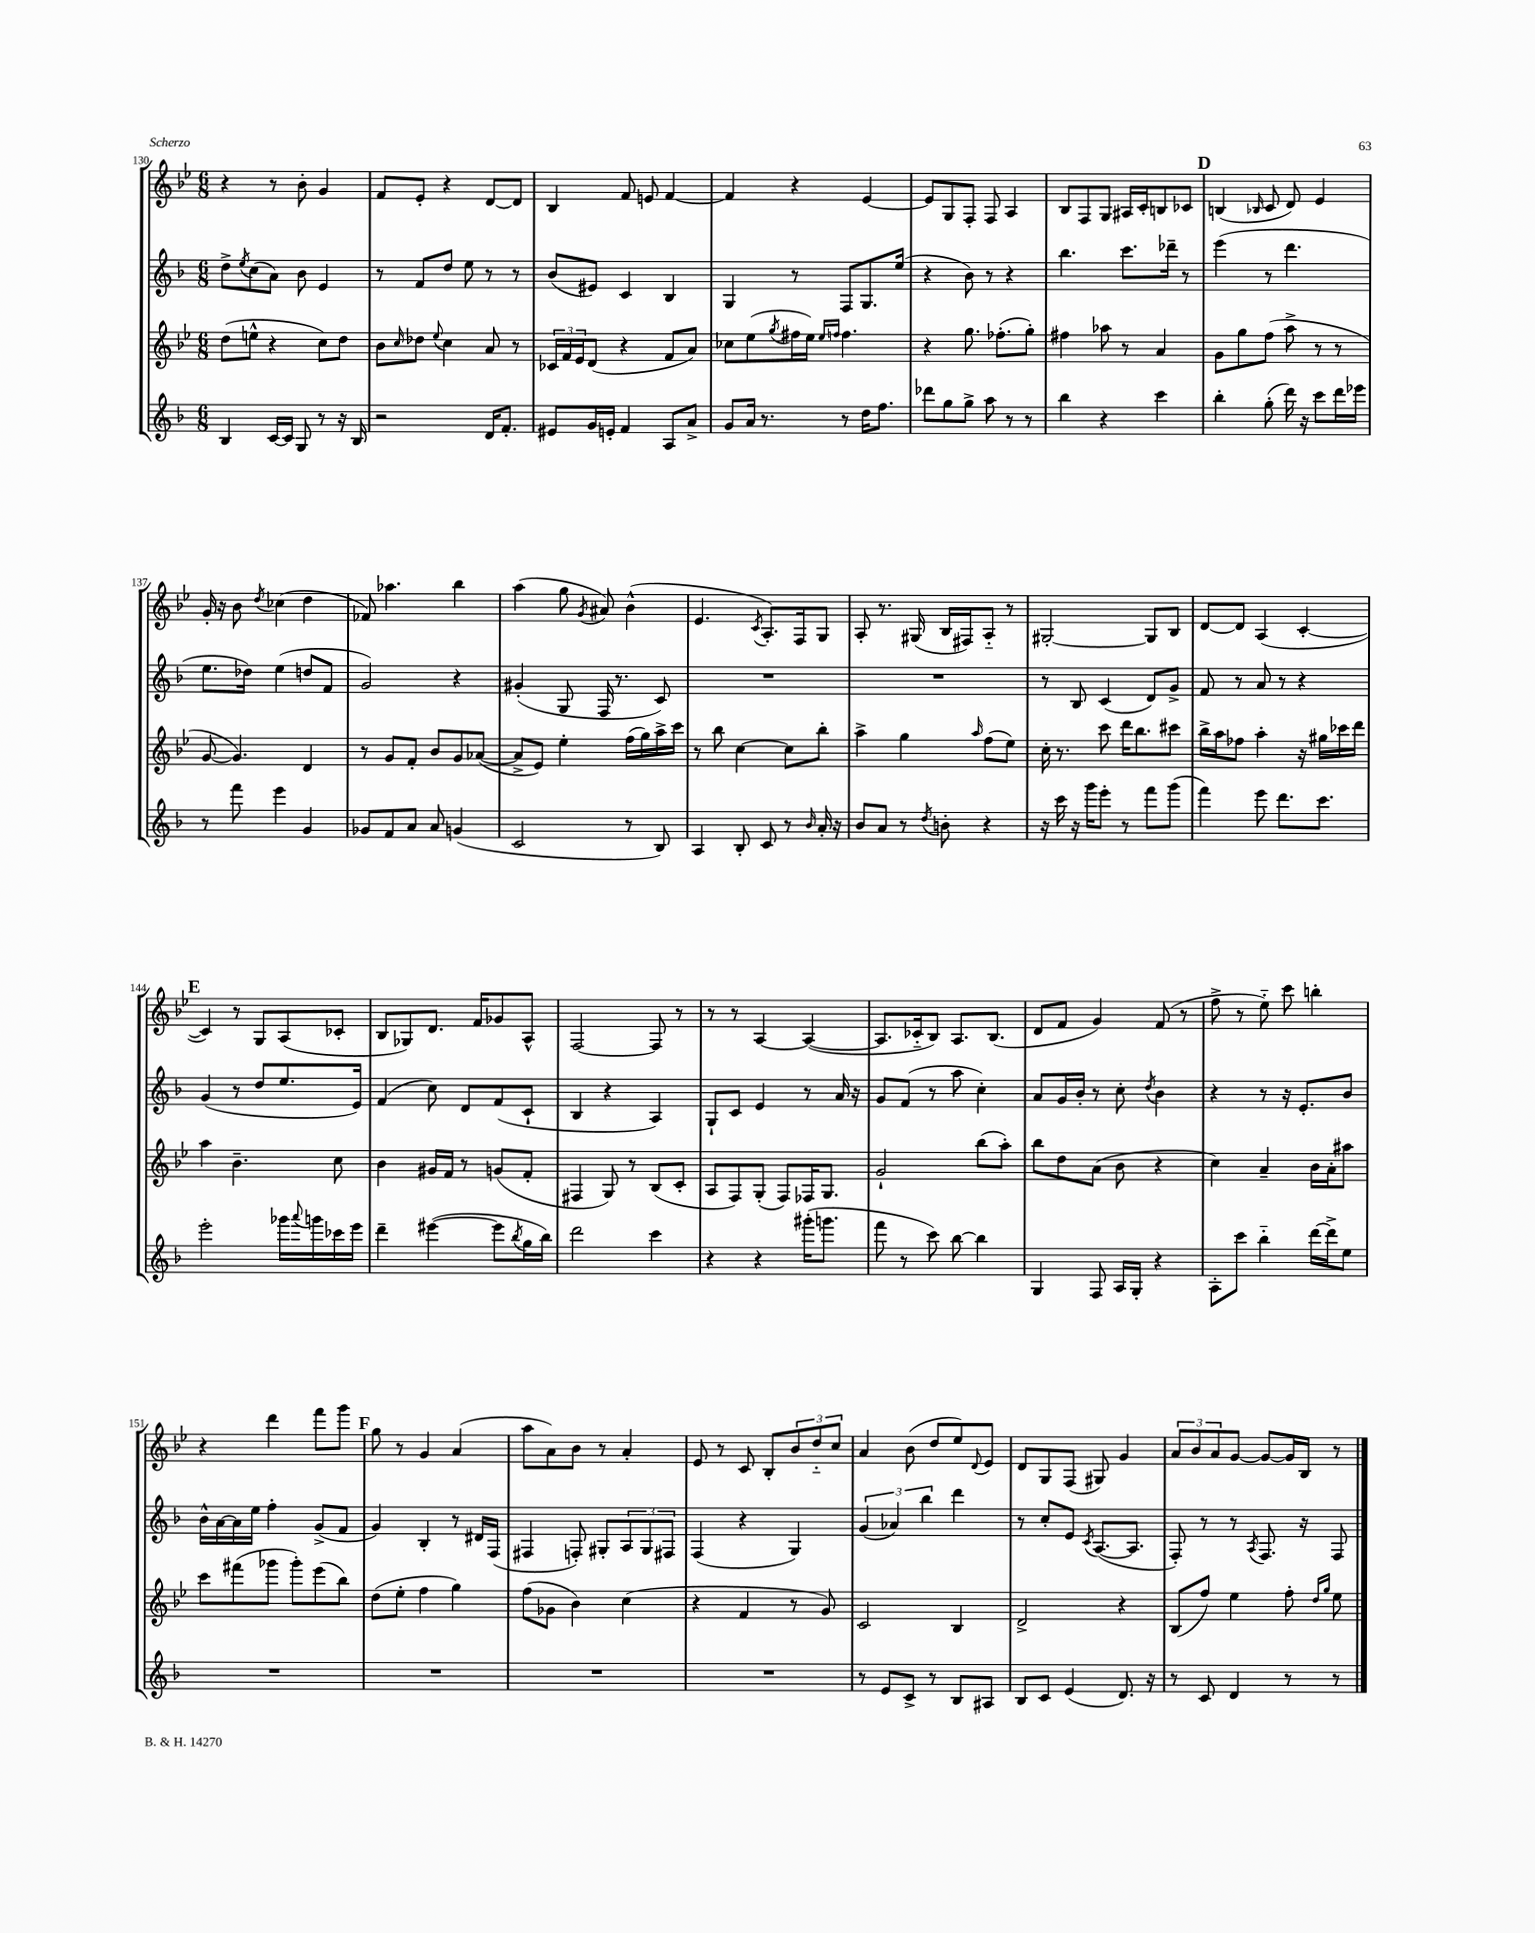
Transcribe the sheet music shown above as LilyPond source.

<<
\new StaffGroup <<
\new Staff = "s0" {
    \clef treble \key bes \major \numericTimeSignature \time 6/8
    r4 r8 bes'8-. g'4 |
    f'8 ees'8-. r4 d'8~ d'8 |
    bes4 f'8 e'8 f'4~ |
    f'4 r4 ees'4~ |
    ees'8 g8 f8-. f8 a4 |
    bes8 f8 g8 ais16 c'16-. b8 ces'8 |
    \mark \markup { \bold "D" } b4( \grace { bes16 } c'8 d'8) ees'4 |
    g'16-. r16 bes'8 \acciaccatura { d''8 } ces''4( d''4 |
    fes'8) aes''4. bes''4 |
    a''4( g''8 \acciaccatura { g'8 } ais'8) bes'4-^( |
    ees'4. \acciaccatura { c'8 } a8.-.) f16 g8 |
    a8-. r8. gis16( bes16 fis16) a8-_ r8 |
    gis2~-. gis8 bes8 |
    d'8~ d'8 a4( c'4~-. |
    \mark \markup { \bold "E" } c'4) r8 g8 a8( ces'8-. |
    bes8 ges8) d'8. f'16 ges'8 a8-^ |
    f2~ f8 r8 |
    r8 r8 a4~ a4~( |
    a8. ces'16-_ bes8) a8. bes8.( |
    d'8 f'8 g'4) f'8( r8 |
    f''8-> r8 ees''8-_) c'''8 b''4-. |
    r4 d'''4 f'''8 g'''8 |
    \mark \markup { \bold "F" } g''8 r8 g'4 a'4( |
    a''8 a'8) bes'8 r8 a'4-. |
    ees'8 r8 c'8 bes8-. \tuplet 3/2 { bes'8 d''8-_ c''8 } |
    a'4 bes'8( d''8 ees''8) \appoggiatura { d'8 } ees'8 |
    d'8 g8 f8( gis8) g'4 |
    \tuplet 3/2 { a'8 bes'8 a'8 } g'8~ g'8~ g'16 bes16 r8 \bar "|." |
}
\new Staff = "s1" {
    \clef treble \key f \major \numericTimeSignature \time 6/8
    d''8-> \acciaccatura { e''8 } c''8( a'8) bes'8 e'4 |
    r8 f'8 d''8 e''8 r8 r8 |
    bes'8( eis'8) c'4 bes4 |
    g4 r8 f8 g8. e''16( |
    r4 bes'8) r8 r4 |
    bes''4. c'''8. des'''16-- r8 |
    \mark \markup { \bold "D" } e'''4( r8 d'''4. |
    e''8. des''16) e''4( d''8 f'8 |
    g'2) r4 |
    gis'4-.( g8 f16 r8. c'8) |
    R2. |
    R2. |
    r8 bes8 c'4( d'8) g'8-> |
    f'8 r8 a'8 r8 r4 |
    \mark \markup { \bold "E" } g'4( r8 d''8 e''8. e'16) |
    f'4( c''8) d'8 f'8( c'8-! |
    bes4 r4 a4) |
    g8-! c'8 e'4 r8 a'16 r16 |
    g'8 f'8( r8 a''8 c''4-.) |
    a'8 g'16 bes'16-. r8 c''8-. \acciaccatura { d''8 } bes'4 |
    r4 r8 r16 e'8.-. bes'8 |
    bes'16-^ a'16~ a'16 e''16 f''4-. g'8->( f'8 |
    \mark \markup { \bold "F" } g'4) bes4-. r8 dis'16 f16( |
    fis4 f8-.) gis8-. \tuplet 3/2 { a8 gis8 fis8 } |
    f4( r4 g4) |
    \tuplet 3/2 { g'4( aes'4) bes''4 } d'''4 |
    r8 c''8-. e'8 \acciaccatura { c'8 } a8.~( a8. |
    f8-.) r8 r8 \acciaccatura { a8 } f8. r16 f8 \bar "|." |
}
\new Staff = "s2" {
    \clef treble \key bes \major \numericTimeSignature \time 6/8
    d''8( e''8-^ r4 c''8) d''8 |
    bes'8 \grace { c''16 } des''8 \appoggiatura { ees''8 } c''4 a'8 r8 |
    \tuplet 3/2 { ces'16 f'16 ees'16 } d'8( r4 f'8 a'8) |
    ces''8 ees''8( \acciaccatura { g''8 } fis''16 ees''16) \grace { ees''16 f''16 } f''4. |
    r4 g''8. fes''8.-.( g''8-.) |
    fis''4 aes''8 r8 a'4 |
    \mark \markup { \bold "D" } g'8 g''8 f''8( a''8-> r8 r8 |
    g'8~ g'4.) d'4 |
    r8 g'8 f'8-. bes'8 g'8 aes'8~( |
    aes'8-> ees'8) ees''4-. f''16( g''16) a''16-> c'''16 |
    r8 bes''8 c''4~ c''8 bes''8-. |
    a''4-> g''4 \grace { a''16 } f''8( ees''8) |
    c''16-. r8. c'''8 d'''16 bes''8. cis'''8 |
    bes''16-> a''16 fes''8 a''4-. r16 gis''16 ces'''16 d'''16 |
    \mark \markup { \bold "E" } a''4 bes'4.-- c''8 |
    bes'4 gis'16 f'16 r8 g'8( f'8-. |
    fis4 g8) r8 bes8( c'8-. |
    a8 f8) g8-.( f8) fes16 g8. |
    g'2-! bes''8( a''8-.) |
    bes''8 d''8 a'8( bes'8 r4 |
    c''4) a'4-- bes'16 a'16-. ais''8 |
    c'''8 fis'''8( ges'''8 ges'''8-.) ees'''8( bes''8) |
    \mark \markup { \bold "F" } d''8( ees''8-. f''4 g''4) |
    f''8( ges'8 bes'4) c''4( |
    r4 f'4 r8 g'8) |
    c'2 bes4 |
    d'2-> r4 |
    bes8( f''8) ees''4 f''8-. \grace { d''16 g''16 } ees''8 \bar "|." |
}
\new Staff = "s3" {
    \clef treble \key f \major \numericTimeSignature \time 6/8
    bes4 c'16~ c'16 g8 r8 r16 bes16 |
    r2 d'16 f'8.-. |
    eis'8 g'16 e'16-. f'4 a8 a'8-> |
    g'8 a'16 r8. r8 d''16 f''8. |
    des'''8 g''8 g''8-> a''8 r8 r8 |
    bes''4 r4 c'''4 |
    \mark \markup { \bold "D" } bes''4-. g''8-.( d'''16) r16 c'''8 d'''16 ees'''16 |
    r8 f'''8 e'''4 g'4 |
    ges'8 f'8 a'8 a'8 g'4( |
    c'2 r8 bes8) |
    a4 bes8-. c'8 r8 \grace { bes'16 } a'16-. r16 |
    bes'8 a'8 r8 \acciaccatura { d''8 } b'8-. r4 |
    r16 c'''16 r16 g'''16 e'''8-. r8 f'''8 g'''8( |
    f'''4) e'''8 d'''8. c'''8. |
    \mark \markup { \bold "E" } e'''2-. ges'''16 \appoggiatura { a'''8 } g'''16 ces'''16 e'''16 |
    d'''4-- eis'''4~( eis'''8 \acciaccatura { bes''8 } g''16 bes''16) |
    d'''2 c'''4 |
    r4 r4 gis'''16-.( g'''8. |
    f'''8 r8 c'''8) bes''8~ bes''4 |
    g4 f8 a16 g16-. r4 |
    a8-. c'''8 bes''4-_ d'''16~ d'''16-> e''8 |
    R2. |
    \mark \markup { \bold "F" } R2. |
    R2. |
    R2. |
    r8 e'8 c'8-> r8 bes8 ais8 |
    bes8 c'8 e'4( d'8.) r16 |
    r8 c'8 d'4 r8 r8 \bar "|." |
}
>>
>>
\layout { \context { \Score currentBarNumber = #130 } }
